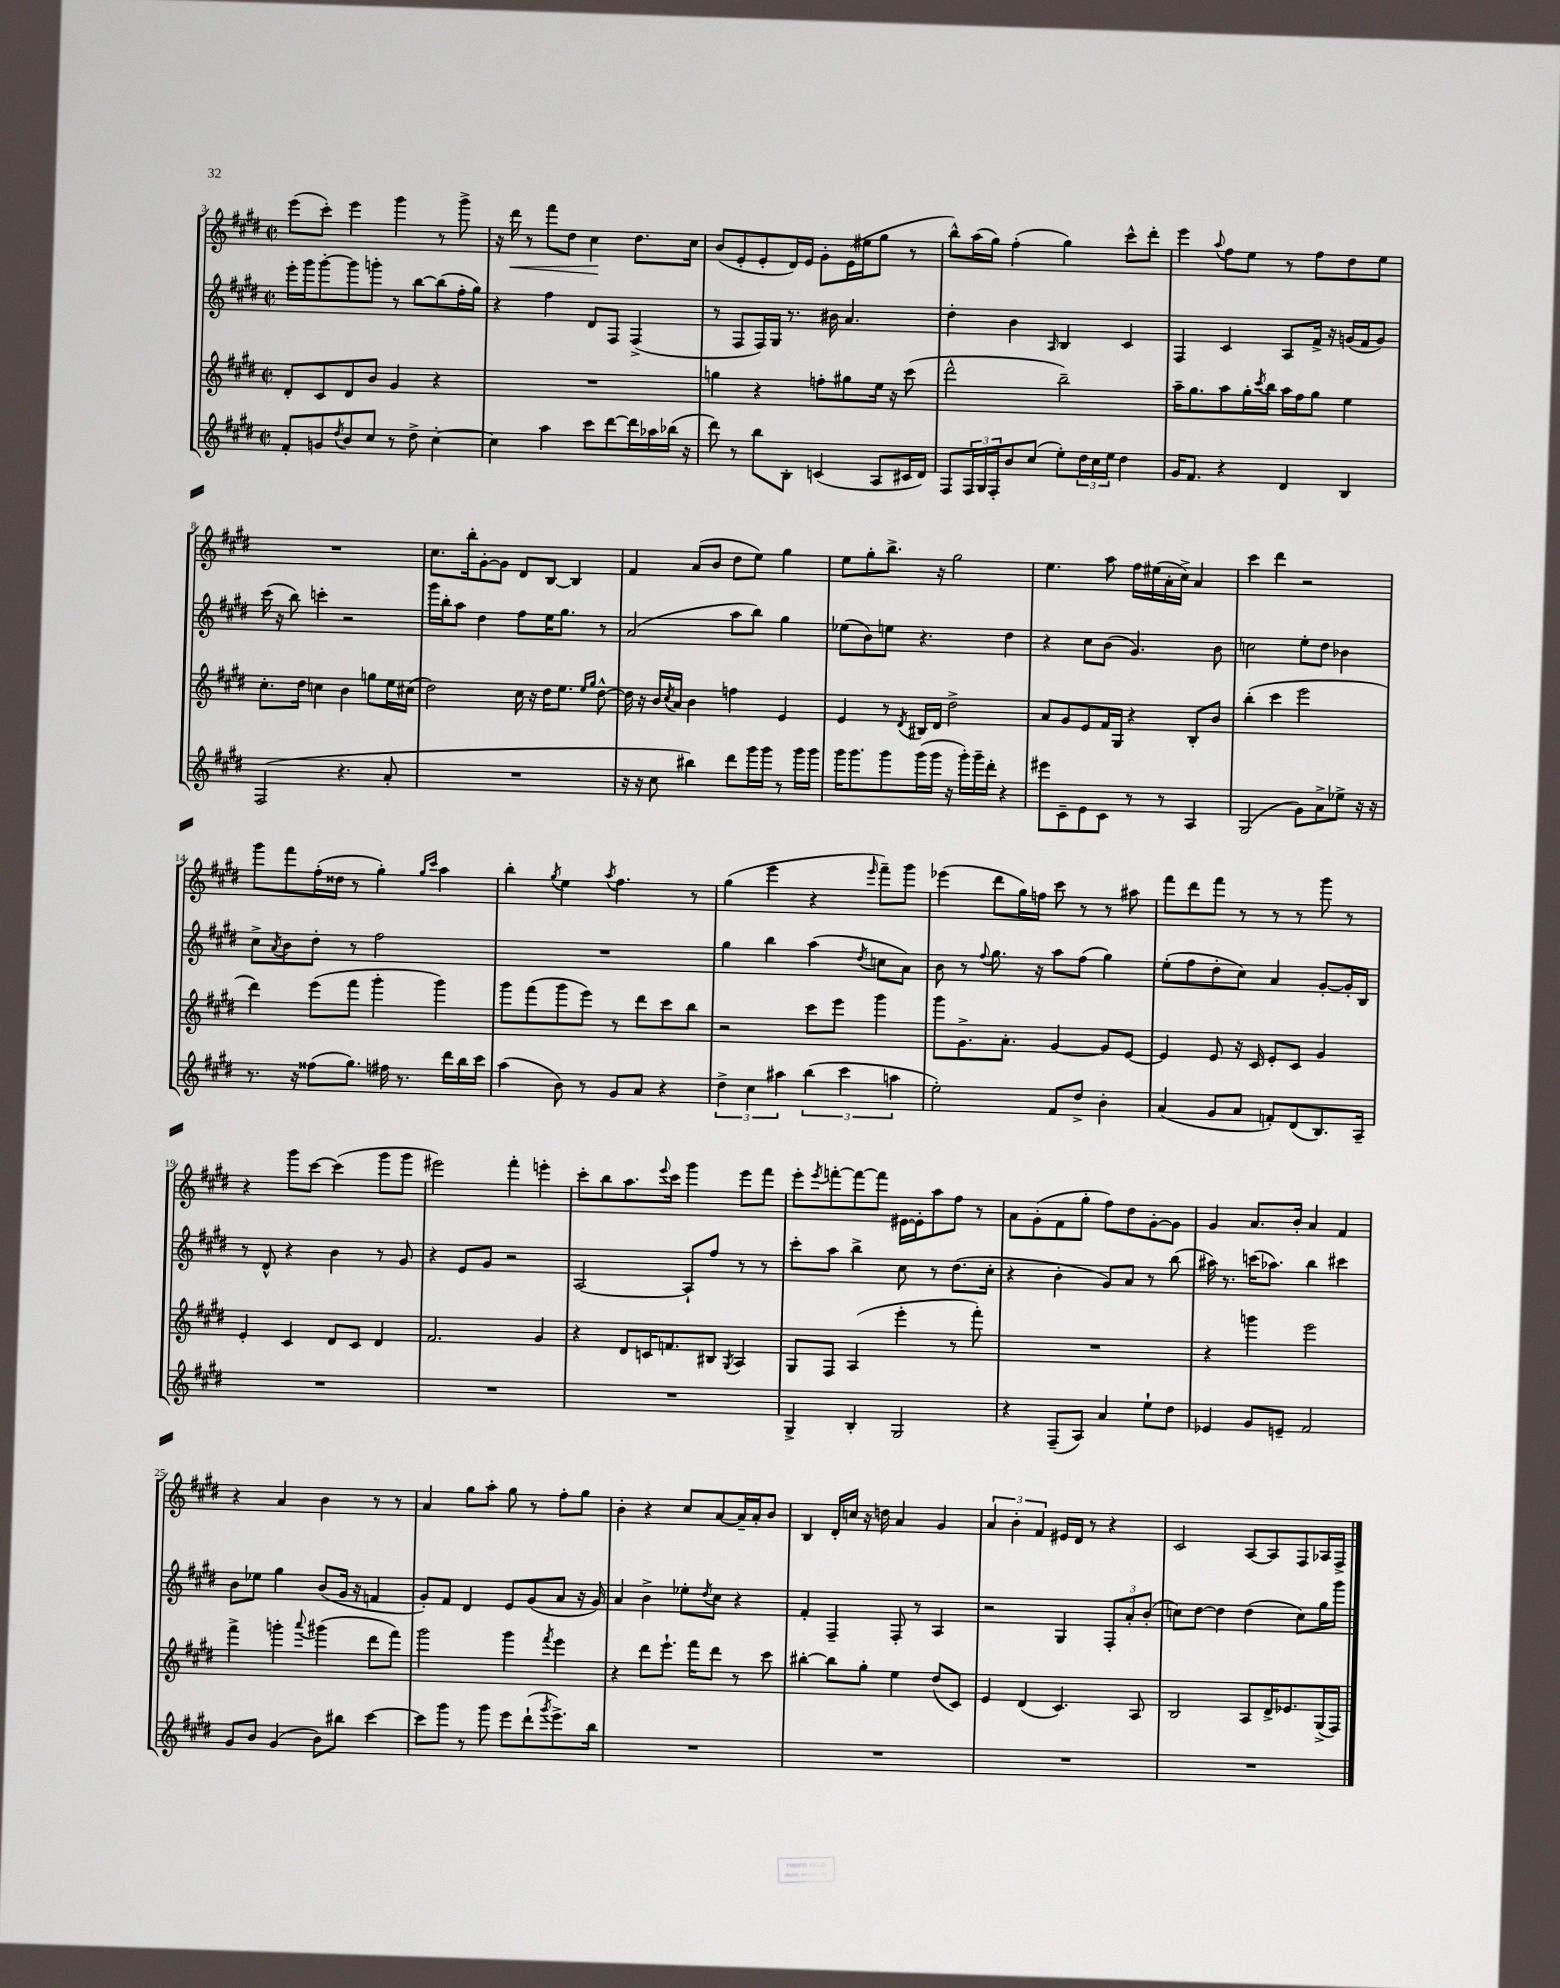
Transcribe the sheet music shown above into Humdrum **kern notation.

**kern	**kern	**kern	**kern
*staff4	*staff3	*staff2	*staff1
*clefG2	*clefG2	*clefG2	*clefG2
*k[f#c#g#d#]	*k[f#c#g#d#]	*k[f#c#g#d#]	*k[f#c#g#d#]
*M2/2	*M2/2	*M2/2	*M2/2
*met(c|)	*met(c|)	*met(c|)	*met(c|)
8f#'	8d#'	16eee'	(8eee
.	.	16ggg#	.
8g	8c#	[8ggg#'	8ccc#')
8qdd#	.	.	.
8b	8d#	8ggg#]	4eee
8cc#	8b	8ggg'	.
8r	4g#	8r	4ggg#
8dd#^	.	[8bb	.
[4cc#'	4r	(8bb]	8r
.	.	16ff#'	8ggg#^
.	.	16gg#)	.
=	=	=	=
4cc#]	1r	4r	16r
.	.	.	16ddd#
.	.	.	8r
4aa	.	4ff#	8fff#
.	.	.	8dd#
8ccc#	.	8d#	4cc#
[8ddd#	.	8F#	.
16ddd#]	.	(4F#^	8.dd#
16aa-	.	.	.
(16bb-	.	.	.
16r	.	.	16cc#
=	=	=	=
8ddd#)	4gg	8r	(8b
8r	.	8F#	8e'
8bb	4r	16F#)	8e'
.	.	16G#	.
8B'	.	8.r	16d#)
.	.	.	16e
(4c	8ff'	.	8g#'
.	.	16b#	.
.	8gg#	4.a	(16e
.	.	.	16ee#
8A	16ee	.	8gg#
.	16r	.	.
16c#	(8ccc#	.	8r
16d#)	.	.	.
=	=	=	=
8F#	2ddd#^^	4dd#'	8bb^^)
24F#	.	.	(16aa
24G#	.	.	.
.	.	.	16gg#)
24F#'	.	.	.
8b	.	4b	(4ff#'
(8cc#	.	.	.
.	.	16qqA	.
8ee')	2bb~)	4B	4gg#)
24dd#	.	.	.
24cc#	.	.	.
24ee	.	.	.
4dd#	.	4c#	8ccc#^^
.	.	.	8ddd#'
=	=	=	=
16g#	16aa~	4F#	4eee
8.f#	8.gg#	.	.
.	.	.	8qqaa
4r	8aa	4c#	8ff#
.	16gg#'	.	8ee
.	8qccc#	.	.
.	16bb	.	.
4d#	16aa	8A	8r
.	16ff#	.	.
.	8gg#	16f#^	8ff#
.	.	16r	.
4B	4ee	(16g	8dd#
.	.	16f#	.
.	.	8g)	8ee
=	=	=	=
(2F#	8.cc#'	(16ccc#	1r
.	.	16r	.
.	.	8bb)	.
.	16dd#	.	.
.	4cc	4ccc'	.
4.r	4b	2r	.
.	8gg	.	.
8a'	16ee	.	.
.	(16cc#	.	.
=	=	=	=
1r	2dd#)	16ggg#	8.cc#
.	.	16bb'	.
.	.	8aa	.
.	.	.	16bb'
.	.	4dd#	[8g#'
.	.	.	8g#]
.	16cc#	8ff#	8d#
.	16r	.	.
.	16dd#	16ee	[8B
.	8.ee	8.gg#	.
.	.	.	4B]
.	16qqee	.	.
.	16qqgg#	.	.
.	[8dd#^^	8r	.
=	=	=	=
16r	16dd#]	(2a	4f#
16r	16r	.	.
8cc#	16b	.	.
.	8qcc#	.	.
.	16a	.	.
4bb#)	4b	.	(8a
.	.	.	8b
8ddd#	4ff	8aa	8dd#
16ggg#	.	8bb)	8ee)
16ggg#	.	.	.
8r	4e	4gg#	4gg#
16ggg#	.	.	.
16ggg#	.	.	.
=	=	=	=
16ggg#	4e	(8ee-	8ee
8.ggg#	.	.	.
.	.	8b)	8gg#'
8ggg#	8r	8ee	8.bb^
.	8qd#	.	.
(16ggg#	16B#	4.r	.
16ggg#	16d#	.	16r
16r	2dd#^	.	2gg#
16ggg#')	.	.	.
16ggg#~	.	.	.
16ddd#'	.	.	.
4r	.	4dd#	.
=	=	=	=
8eee#	8a	4r	4.ee
8c#~	8g#	.	.
8e	8e	8cc#	.
8c#	16f#	(8b	8aa
.	16G#	.	.
8r	4r	4.g#)	16ff#
.	.	.	(16ee#
8r	.	.	16a'
.	.	.	16cc#^)
4A	8B'	.	4a
.	8b	8b	.
=	=	=	=
(2G#	(4bb'	2cc	4ccc#
.	4ccc#	.	4ddd#
8g#)	2eee	8ee'	2r
8a^	.	8dd#	.
8ee-^	.	4b-	.
16r	.	.	.
16r	.	.	.
=	=	=	=
8.r	4ddd#)	8cc#^	8ggg#
.	.	8qa	.
.	.	8b	8fff#
16r	.	.	.
(8ff##	(8eee	8dd#'	(16ff#'
.	.	.	16dd##
8.gg#)	8fff#	8r	8r
.	4ggg#'	2ff#	4gg#')
16ff#	.	.	.
8.r	.	.	.
.	.	.	16qqgg#
.	.	.	16qqccc#
.	4ggg#)	.	4aa
16ddd#	.	.	.
16bb	.	.	.
16ccc#	.	.	.
=	=	=	=
(4aa	8ggg#	1r	4bb'
.	(8fff#	.	.
.	.	.	8qgg#
8b)	8ggg#	.	4ee
8r	8eee)	.	.
.	.	.	8qaa
8g#	8r	.	4.ff#
8a	8ddd#	.	.
4r	8ccc#	.	.
.	8bb	.	8r
=	=	=	=
6dd#^	2r	4gg#	(4gg#
6cc#	.	.	.
.	.	4bb	4eee
6aa#	.	.	.
(6bb	8ccc#	(4aa	4r
.	8eee	.	.
6ccc#	.	.	.
.	.	8qdd#	16qqeee
.	4ggg#	8cc	8fff#~)
6aa	.	.	.
.	.	8a)	8ggg#
=	=	=	=
2ee')	8ggg#	8b	(4eee-
.	8.g#^	8r	.
.	.	8qqff#	.
.	.	8.gg#	8ddd#
.	8.a'	.	.
.	.	.	16gg#)
.	.	16r	16ff
8f#	[4g#	8aa	8ccc#
8dd#^	.	(8ff#	8r
4b'	8g#]	4gg#)	8r
.	[8e	.	8aa#
=	=	=	=
(4a	4e]	(8ee'	8fff#
.	.	8ff#	8ddd#
8g#	8e	8dd#'	8fff#
8a	16r	8cc#)	8r
.	16c#	.	.
8f')	8e'	4a	8r
(8d#	8c#	.	8r
8.B)	4g#	[8g#'	8ggg#
.	.	16g#']	8r
16A~	.	16B	.
=	=	=	=
1r	4e'	8r	4r
.	.	8d#^^	.
.	4c#	4r	8ggg#
.	.	.	[8ccc#
.	8d#	4b	(4ccc#]
.	8c#	.	.
.	4d#	8r	8ggg#
.	.	8g#	8ggg#
=	=	=	=
1r	2.f#	4r	2eee#)
.	.	8e	.
.	.	8g#	.
.	.	2r	4fff#'
.	4g#	.	4eee'
=	=	=	=
1r	4r	[2A	8ccc#'
.	.	.	8bb
.	8d#	.	8.aa
.	16c	.	.
.	.	.	8qqeee
.	8.f	.	16ccc#
.	.	8A`]	4ggg#
.	8B#	8ff#	.
.	8qG#	.	.
.	4A	8r	8eee
.	.	8r	8fff#
=	=	=	=
4G#^	8G#	8ccc#'	8eee'
.	.	.	8qeee
.	8F#	8aa	[8fff'
4B'	(4A	4bb^	8fff_
.	.	.	8fff]
2G#	4eee'	8cc#	[16e#
.	.	.	16e#']
.	.	8r	8aa
.	8r	(8.dd#	8ff#
.	8fff#')	.	8r
.	.	16cc#'	.
=	=	=	=
4r	1r	4r	8a
.	.	.	(8g#'
(8F#~	.	4b'	8f#
8A)	.	.	8gg#'
4a	.	8g#)	8ff#)
.	.	8a	8dd#
8ee`	.	8r	[8g#'
8dd#	.	(8bb	8g#]
=	=	=	=
4e-	4r	16aa#)	4g#
.	.	8.r	.
8g#	4ggg	(16ccc	8.a
.	.	8.aa-)	.
8e~	.	.	.
.	.	.	16b'
2f#	2eee	4bb	4a
.	.	4ccc#	4f#
=	=	=	=
8g#	4fff#^	8b	4r
8b	.	8ee-	.
(4g#	4ggg'	4gg#	4a
.	8qqaaa	.	.
8b)	(4ggg#	(8b	4b
8bb#	.	16g#	.
.	.	16r	.
[4ccc#	8ddd#	4f	8r
.	8fff#)	.	8r
=	=	=	=
8ccc#]	2ggg#	8g#')	4a
8ggg#	.	8f#	.
8r	.	4d#	8gg#
8ggg#	.	.	8aa'
8eee	4ggg#	8e	8gg#
(8ddd#`	.	(8g#	8r
8qggg#	8qfff#	.	.
8.eee^)	4eee	8a	8ff#'
.	.	16r	8gg#
16bb	.	16g#)	.
=	=	=	=
1r	4r	4a	4b'
.	8ddd#	4b^	4r
.	8.eee`	.	.
.	.	8ee-'	8cc#
.	16fff#	.	.
.	.	8qdd#	.
.	8ddd#	8cc#	[8a
.	8r	4r	16a~]
.	.	.	16a'
.	8ccc#	.	8b
=	=	=	=
1r	[4bb#'	4f#'	4B
.	8bb#]	4F#~	16d#'
.	.	.	16cc
.	8gg#'	.	16r
.	.	.	16dd
.	4ee	8F#'	4a
.	.	8r	.
.	(8dd#	4A	4g#
.	8c#)	.	.
=	=	=	=
1r	4e	2r	6a
.	.	.	6b'
.	(4d#	.	.
.	.	.	6f#
.	4.c#)	4G#	16e#
.	.	.	16d#
.	.	.	8r
.	.	12F#'	4r
.	.	12a'	.
.	8A	.	.
.	.	(12b'	.
=	=	=	=
1r	2B	8cc)	2c#
.	.	[8dd#	.
.	.	4dd#]	.
.	8A	(4dd#	[8A
.	16d#^	.	8A]
.	8.e-	.	.
.	.	8cc)	8F#
.	(16G#^	16gg#	16A-
.	16F#)	16ggg#	16F#^
==	==	==	==
*-	*-	*-	*-
